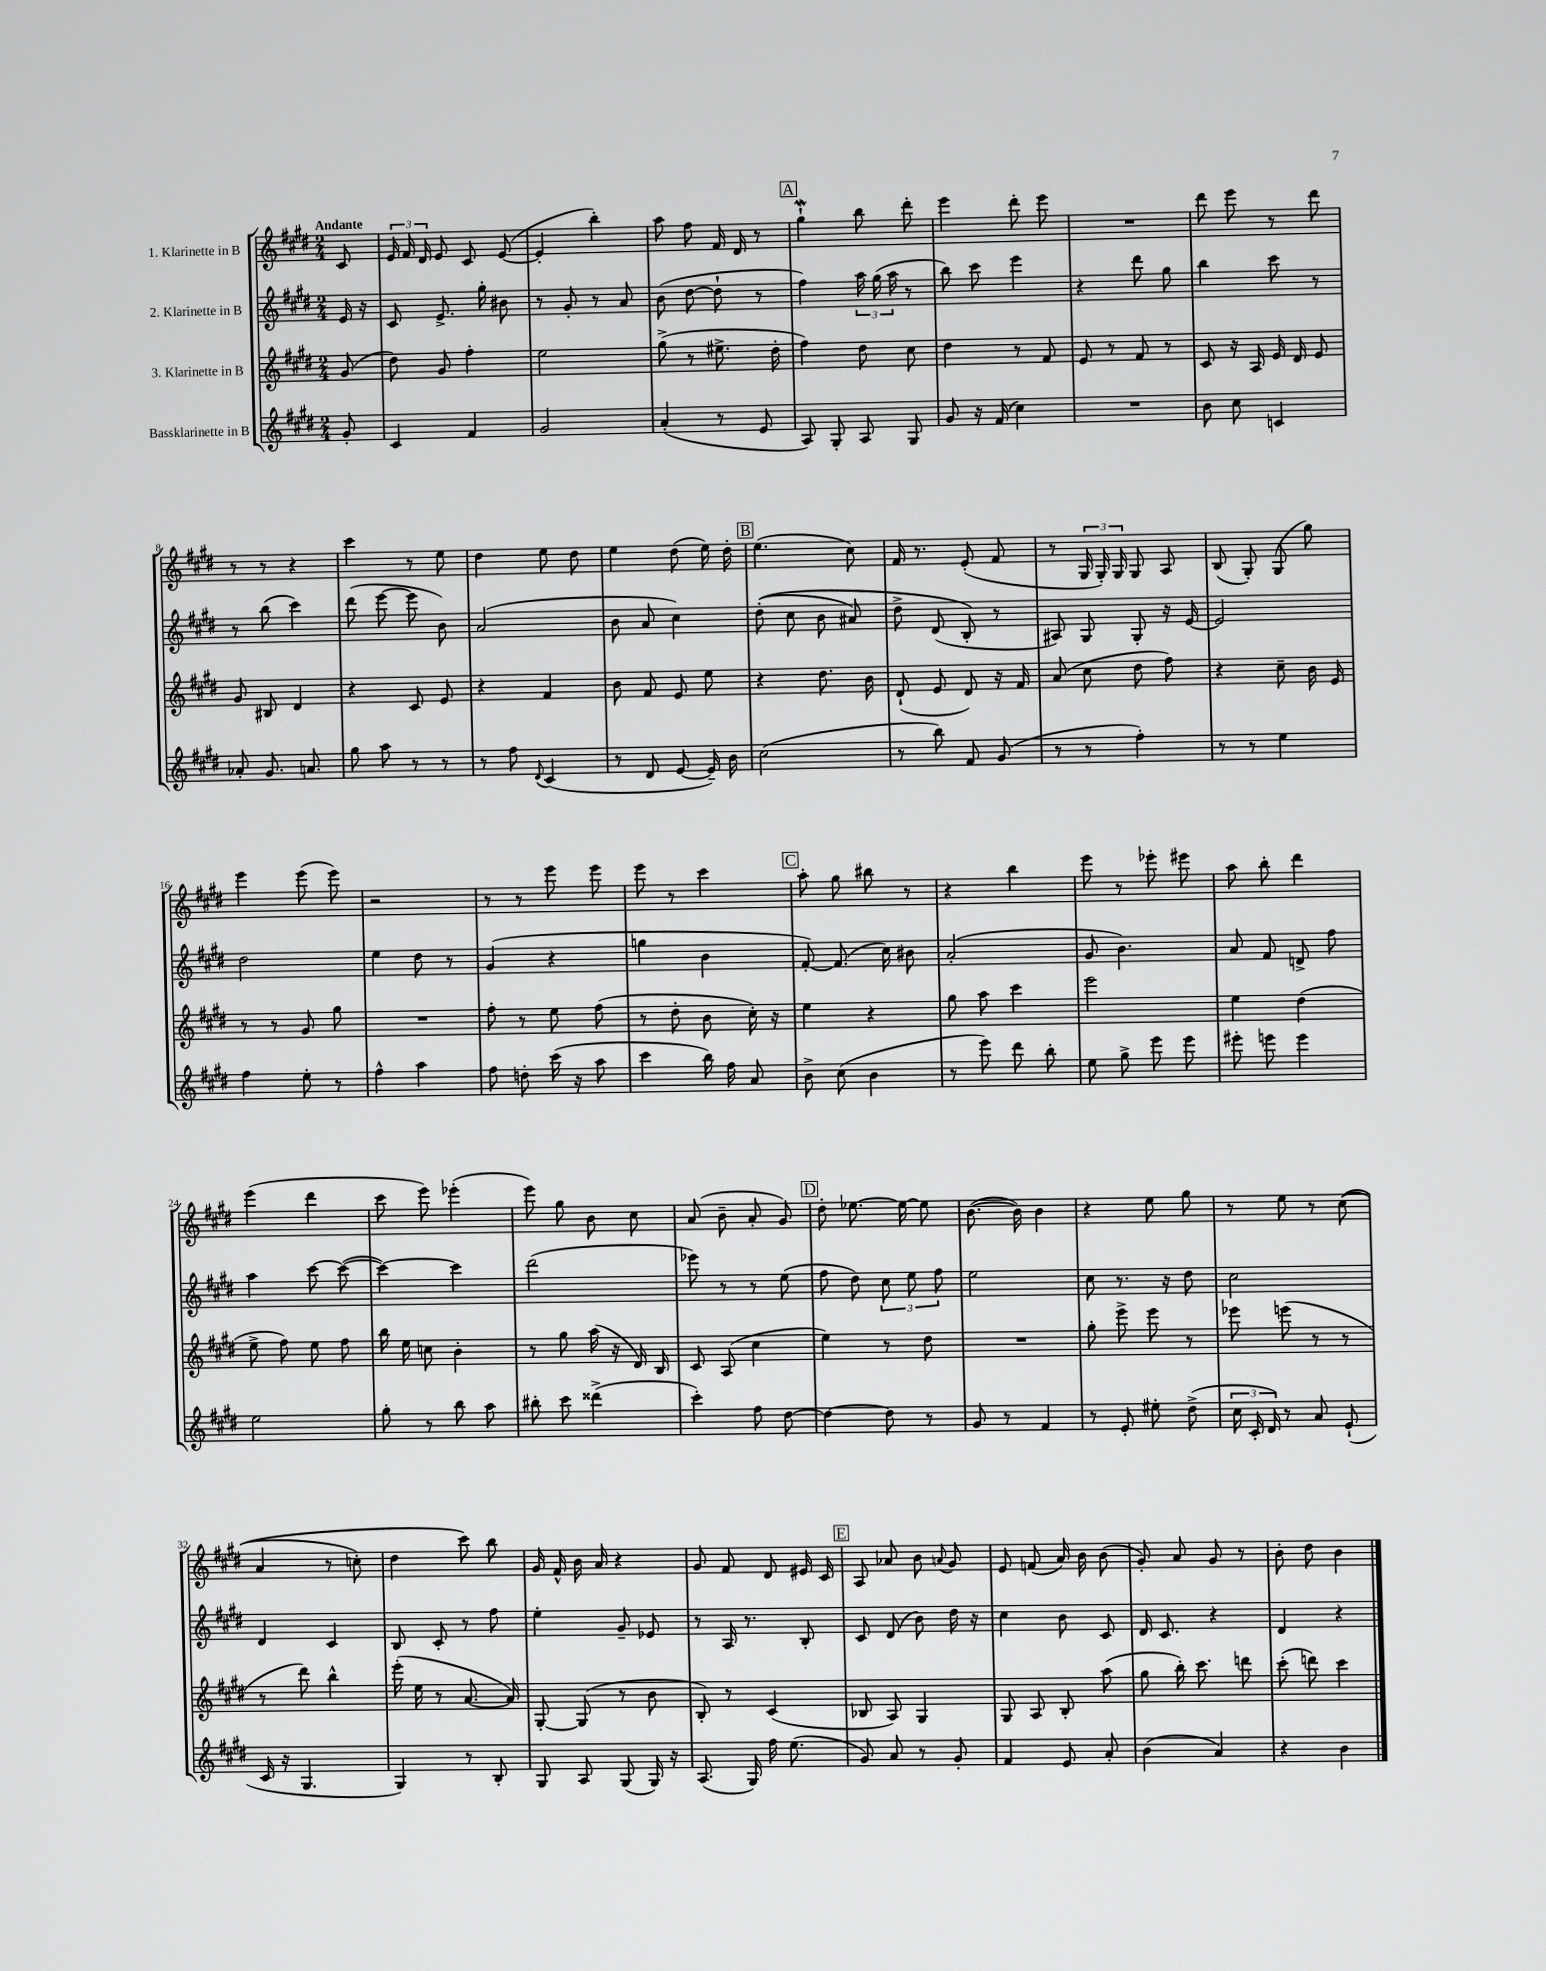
<<
\new StaffGroup <<
\new Staff = "s0" \with { instrumentName = "1. Klarinette in B" } {
    \clef treble \key e \major \numericTimeSignature \time 2/4 \partial 8 \tempo "Andante"
    \autoBeamOff cis'8 |
    \tuplet 3/2 { e'16 fis'16 dis'16 } e'8 cis'8 e'8~( |
    e'4-. b''4-.) |
    a''8 fis''8 fis'16 dis'16 r8 |
    \mark \markup { \box "A" } gis''4-!\mordent b''8 dis'''8-. |
    e'''4 dis'''8-. e'''8 |
    R2 |
    dis'''8 e'''8 r8 dis'''8 |
    r8 r8 r4 |
    cis'''4 r8 e''8 |
    dis''4 e''8 dis''8 |
    e''4 dis''8( e''16) dis''16-. |
    \mark \markup { \box "B" } e''4.( cis''8) |
    fis'16 r8. e'8-.( fis'8 |
    r8 \tuplet 3/2 { gis16 gis16-.) gis16 } gis8 a8 |
    b8( gis8-.) gis8( gis''8) |
    e'''4 e'''8( e'''8) |
    r2 |
    r8 r8 e'''8 e'''8 |
    e'''8 r8 cis'''4 |
    \mark \markup { \box "C" } a''8-. gis''8 bis''8 r8 |
    r4 b''4 |
    e'''8 r8 ees'''8-. eis'''8 |
    a''8 b''8-. dis'''4 |
    e'''4( dis'''4 |
    cis'''8 e'''8) ees'''4-.( |
    e'''8) gis''8 b'8 cis''8 |
    a'8( b'8-- a'8-. gis'8) |
    \mark \markup { \box "D" } dis''8-. ees''8.~ ees''16~ ees''8 |
    b'8.~( b'16) b'4 |
    r4 e''8 gis''8 |
    r8 e''8 r8 cis''8(\( |
    a'4 r8 c''8-.) |
    dis''4 cis'''8\) b''8 |
    gis'16 fis'16-^ b'16 a'16 r4 |
    gis'8 fis'8 dis'8 eis'16 cis'16 |
    \mark \markup { \box "E" } a8 aes'8 b'8 \appoggiatura { a'8 } gis'8 |
    e'8 f'8( a'16) b'16 b'8( |
    gis'8-.) a'8 gis'8 r8 |
    b'8-. dis''8 b'4 \bar "|." |
}
\new Staff = "s1" \with { instrumentName = "2. Klarinette in B" } {
    \clef treble \key e \major \numericTimeSignature \time 2/4 \partial 8
    \autoBeamOff e'16 r16 |
    cis'8 e'8.-> gis''16-. bis'8 |
    r8 gis'8-. r8 a'8 |
    b'8( dis''8~ dis''8-! r8 |
    \mark \markup { \box "A" } fis''4) \tuplet 3/2 { a''16 gis''16( a''16 } r8 |
    b''8) cis'''8 e'''4 |
    r4 dis'''8 gis''8 |
    b''4 cis'''8 r8 |
    r8 b''8( cis'''4) |
    dis'''8( e'''8~ e'''8 b'8) |
    a'2( |
    b'8 a'8 cis''4) |
    \mark \markup { \box "B" } dis''8-.(\( cis''8 b'8 ais'8) |
    dis''8-> dis'8( b8-.\) r8 |
    ais8) gis8 gis8-. r16 e'16~ |
    e'2 |
    dis''2 |
    e''4 dis''8 r8 |
    gis'4( r4 |
    g''4 b'4 |
    \mark \markup { \box "C" } fis'8~-.) fis'8.( cis''16) bis'8 |
    a'2-.( |
    gis'8 b'4.) |
    a'8 fis'8 d'8-> fis''8 |
    a''4 cis'''8~ cis'''8~( |
    cis'''4~) cis'''4 |
    dis'''2( |
    ees'''8) r8 r8 e''8( |
    \mark \markup { \box "D" } fis''8 dis''8) \tuplet 3/2 { cis''8 e''8 fis''8 } |
    e''2 |
    cis''8 r8. r16 dis''8 |
    cis''2 |
    dis'4 cis'4 |
    b8 cis'8-. r8 fis''8 |
    e''4-. gis'8-- ees'8 |
    r8 a16 r8. b8-. |
    \mark \markup { \box "E" } cis'8 dis'8( b'8) dis''16 r16 |
    cis''4 b'8 cis'8 |
    dis'16 cis'8. r4 |
    dis'4 r4 \bar "|." |
}
\new Staff = "s2" \with { instrumentName = "3. Klarinette in B" } {
    \clef treble \key e \major \numericTimeSignature \time 2/4 \partial 8
    \autoBeamOff gis'8( |
    dis''8) gis'8 fis''4-. |
    e''2 |
    gis''8->( r8 eis''8.-> dis''16-. |
    \mark \markup { \box "A" } fis''4) dis''8 cis''8 |
    dis''4 r8 fis'8 |
    e'8 r8 fis'8 r8 |
    cis'8 r16 a16 e'16 dis'16 e'8 |
    gis'8 bis8 dis'4 |
    r4 cis'8 e'8 |
    r4 fis'4 |
    b'8 fis'8 e'8 e''8 |
    \mark \markup { \box "B" } r4 dis''8. b'16 |
    dis'8-!( e'8 dis'8) r16 fis'16 |
    a'8( cis''8 dis''8 fis''8) |
    r4 cis''8-- b'16 e'16 |
    r8 r8 gis'8 gis''8 |
    R2 |
    fis''8-. r8 e''8 fis''8( |
    r8 dis''8-. b'8 cis''16-.) r16 |
    \mark \markup { \box "C" } e''4 r4 |
    gis''8 a''8 cis'''4 |
    e'''2 |
    e''4 dis''4( |
    e''8-> fis''8) e''8 fis''8 |
    b''16 e''16 c''8 b'4-. |
    r8 gis''8 a''16( r16 dis'16) b16 |
    cis'8 a8( cis''4 |
    \mark \markup { \box "D" } e''4) r8 dis''8 |
    R2 |
    gis''8-. e'''8-> e'''8 r8 |
    ees'''8 e'''8( r8 r8 |
    r8 dis'''8) b''4-^ |
    e'''16-.( e''16 r8 a'8.~ a'16) |
    gis8~-. gis8( r8 b'8 |
    b8-.) r8 cis'4( |
    \mark \markup { \box "E" } bes8 a8) gis4 |
    gis8 a8 b8-. a''8( |
    gis''8 b''16-.) cis'''8. d'''8 |
    cis'''8-.( d'''8) cis'''4 \bar "|." |
}
\new Staff = "s3" \with { instrumentName = "Bassklarinette in B" } {
    \clef treble \key e \major \numericTimeSignature \time 2/4 \partial 8
    \autoBeamOff gis'8-. |
    cis'4 fis'4 |
    gis'2 |
    a'4-.( r8 e'8 |
    \mark \markup { \box "A" } a8) gis8-. a8 gis8 |
    gis'8 r16 fis'16( cis''4) |
    R2 |
    b'8 cis''8 c'4 |
    aes'8-. gis'8. a'8. |
    gis''8 a''8 r8 r8 |
    r8 fis''8 \appoggiatura { dis'8 } cis'4( |
    r8 dis'8 e'8~ e'16--) b'16 |
    \mark \markup { \box "B" } cis''2( |
    r8 b''8) fis'8 gis'8( |
    r8 r8 fis''4-.) |
    r8 r8 e''4 |
    fis''4 e''8-. r8 |
    fis''4-^ a''4 |
    fis''8 d''8-. cis'''16( r16 a''8 |
    cis'''4 b''16) fis''16 a'8 |
    \mark \markup { \box "C" } b'8-> cis''8( b'4 |
    r8 e'''8) dis'''8 b''8-. |
    e''8 gis''8-> e'''8 e'''8 |
    eis'''8-. e'''8 e'''4 |
    e''2 |
    gis''8-. r8 b''8 a''8 |
    bis''8-. cis'''8 disis'''4->( |
    cis'''4-.) fis''8 dis''8~ |
    \mark \markup { \box "D" } dis''4~ dis''8 r8 |
    gis'8 r8 fis'4 |
    r8 e'8-. eis''8-. dis''8->( |
    \tuplet 3/2 { cis''16 cis'16-. dis'16) } r8 a'8 e'8-!( |
    cis'16 r16 gis4. |
    gis4) r8 b8-. |
    gis8 a8 gis8( gis16) r16 |
    a8.( gis16) fis''16 e''8.( |
    \mark \markup { \box "E" } gis'8) a'8 r8 gis'8-. |
    fis'4 e'8 a'8-. |
    b'4( a'4) |
    r4 b'4 \bar "|." |
}
>>
>>
